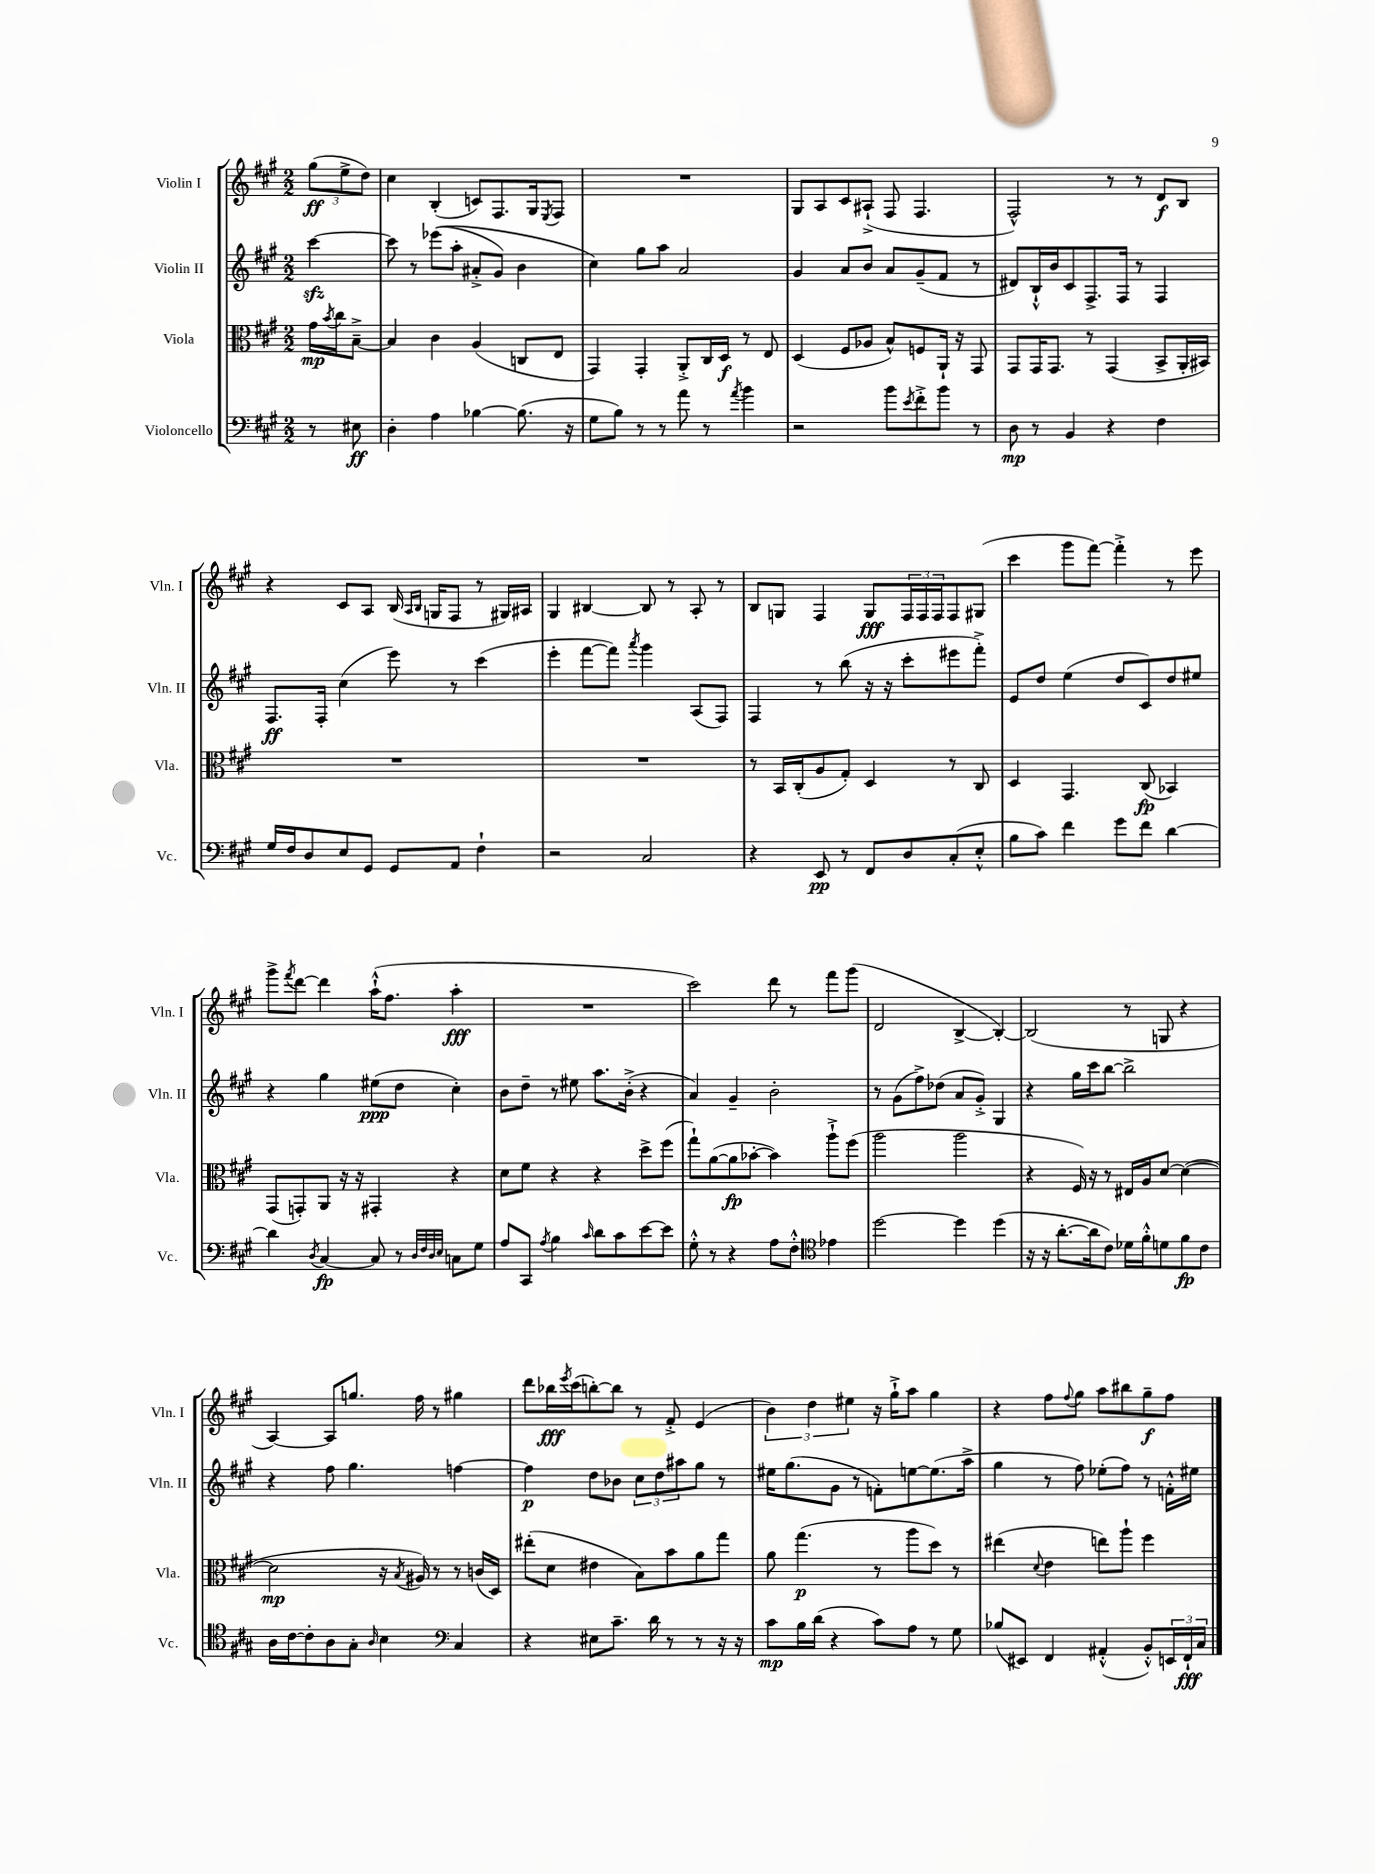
<<
\new StaffGroup <<
\new Staff = "s0" \with { instrumentName = "Violin I" shortInstrumentName = "Vln. I" } {
    \clef treble \key a \major \numericTimeSignature \time 2/2 \partial 4
    \tuplet 3/2 { gis''8\ff( e''8-> d''8) } |
    cis''4 b4-.( c'8) fis8. gis16 \acciaccatura { e8 } fis8 |
    R1 |
    gis8 a8 cis'8 ais8-!->( fis8 fis4. |
    fis2-^) r8 r8 d'8\f b8 |
    r4 cis'8 a8 b16( \grace { a16 b16 } g16 fis8 r8 gis16) ais16 |
    gis4 bis4~ bis8 r8 a8-. r8 |
    b8 g8 fis4 g8\fff \tuplet 3/2 { fis16 fis16 fis16 } fis8 gis8( |
    cis'''4 gis'''8 fis'''8~) fis'''4-.-> r8 e'''8 |
    gis'''8-> \acciaccatura { fis'''8 } d'''8~ d'''4 a''16-!-^( fis''8. a''4-.\fff |
    R1 |
    cis'''2) d'''8 r8 fis'''8 gis'''8( |
    d'2 b4~-> b4~-.) |
    b2( r8 g8 r4 |
    a4~) a8 g''8. fis''16 r8 gis''4 |
    d'''8 bes''16\fff \acciaccatura { e'''8 } cis'''16( b''8~-.) b''8 r8 fis'8-.-> e'4( |
    \tuplet 3/2 { b'4) d''4 eis''4 } r16 gis''16-!-> a''8 gis''4 |
    r4 fis''8 \appoggiatura { fis''8 } gis''8 a''8 bis''8 gis''8--\f fis''8 \bar "|." |
}
\new Staff = "s1" \with { instrumentName = "Violin II" shortInstrumentName = "Vln. II" } {
    \clef treble \key a \major \numericTimeSignature \time 2/2 \partial 4
    cis'''4~\sfz |
    cis'''8 r8 ees'''8(\( a''8-. ais'8-.-> gis'8) b'4 |
    cis''4\) gis''8 a''8 a'2 |
    gis'4 a'8 b'8 a'8 gis'8--( fis'8 r8 |
    dis'8) b16-!-^ b'16 cis'8 fis8.-> fis16 r8 fis4 |
    fis8.\ff fis16-. cis''4( e'''8) r8 cis'''4( |
    e'''4-. fis'''8~ fis'''8) \acciaccatura { a'''8 } gis'''4 a8( fis8) |
    fis4 r8 b''8( r16 r16 cis'''8-. eis'''8 fis'''8-.->) |
    e'8 d''8 e''4( d''8 cis'8) d''8 eis''8 |
    r4 gis''4 eis''8\ppp( d''8 cis''4-.) |
    b'8 d''8-- r8 eis''8 a''8. b'16-.->( r4 |
    a'4) gis'4-- b'2-. |
    r8 gis'8( fis''8->) des''8( a'8 gis'8-.->) gis4 |
    r4 gis''16 cis'''16 b''8~ b''2-> |
    r4 fis''8 gis''4. f''4~ |
    f''4\p d''8 bes'8 \tuplet 3/2 { cis''8 d''8 ais''8 } gis''8 r8 |
    eis''16 gis''8.( gis'8 r8 f'8-.) e''8~ e''8.( a''16-> |
    gis''4 r8 fis''8) ees''8-.( fis''8) r8 f'16-.-^ eis''16 \bar "|." |
}
\new Staff = "s2" \with { instrumentName = "Viola" shortInstrumentName = "Vla." } {
    \clef alto \key a \major \numericTimeSignature \time 2/2 \partial 4
    gis'16\mp \acciaccatura { b'8 } cis''16 b8~---> |
    b4 cis'4 a4( c8 e8 |
    gis,4) gis,4-. a,8-.-> cis16 d16\f r8 e8 |
    d4( fis8 aes8 b8-^) f8 a,16-! r16 gis,8 |
    gis,8 gis,16 gis,8. r8 gis,4( b,8-> a,16-. bis,16) |
    R1 |
    R1 |
    r8 b,16 cis16-.( a8 gis8-.) d4 r8 cis8 |
    d4 gis,4. cis8\fp( bes,4) |
    gis,8( g,8-.) a,8 r16 r16 gis,4-. r4 |
    d'8 fis'8 r4 r4 d''8-> fis''8( |
    gis''8-!) a'8~( a'8\fp bes'8~-. bes'4) a''8-!-> fis''8( |
    a''2 a''2 |
    r4 fis16) r16 r8 eis16 a16 d'8~ d'4~( |
    d'2\mp r16 \acciaccatura { b8 } ais16) r8 r8 c'16( d16) |
    eis''8-.( d'8 eis'4 b8) b'8 a'8 gis''8 |
    a'8 gis''4.\p( r8 a''8 d''8) r8 |
    eis''4( \appoggiatura { d'8 } e'4 e''8) a''8-! fis''4 \bar "|." |
}
\new Staff = "s3" \with { instrumentName = "Violoncello" shortInstrumentName = "Vc." } {
    \clef bass \key a \major \numericTimeSignature \time 2/2 \partial 4
    r8 eis8\ff |
    d4-. a4 bes4~ bes8.( r16 |
    gis8 b8) r8 r8 a'8 r8 \acciaccatura { a'8 } b'4 |
    r2 b'8 \acciaccatura { e'8 } fis'8-.-> b'8 r8 |
    d8\mp r8 b,4 r4 fis4 |
    gis16 fis16 d8 e8 gis,8 gis,8 a,8 fis4-! |
    r2 cis2 |
    r4 e,8\pp r8 fis,8 d8 cis8-.( e8-.-^ |
    b8 cis'8) fis'4 gis'8 fis'8 d'4~ |
    d'4 \acciaccatura { d8 } cis4~\fp cis8 r8 \grace { d32 fis32 d32 e32 } c8 gis8 |
    a8 cis,8 \acciaccatura { a8 } b4 \grace { cis'16 } d'8 cis'8 e'8~ e'8 |
    gis8-.-^ r8 r4 a8 fis8-.-^ \clef tenor ees'4 |
    d''2~ d''4 d''4( |
    r16 r16 a'8.~-. a'16 cis'8) des'16 fis'16-.-^ d'8 fis'8\fp cis'8 |
    a16 cis'16~ cis'8-. a8 gis8-. \grace { a16 } b4 \clef bass cis4 |
    r4 eis8 cis'8.-- d'16 r8 r8 r16 r16 |
    cis'8\mp b16 d'16( r4 cis'8) a8 r8 gis8 |
    bes8( eis,8) fis,4 ais,4-.-^( b,8-.-^) \tuplet 3/2 { e,16 fis,16-!\fff cis16 } \bar "|." |
}
>>
>>
\layout { \context { \Score \remove "Bar_number_engraver" } }
